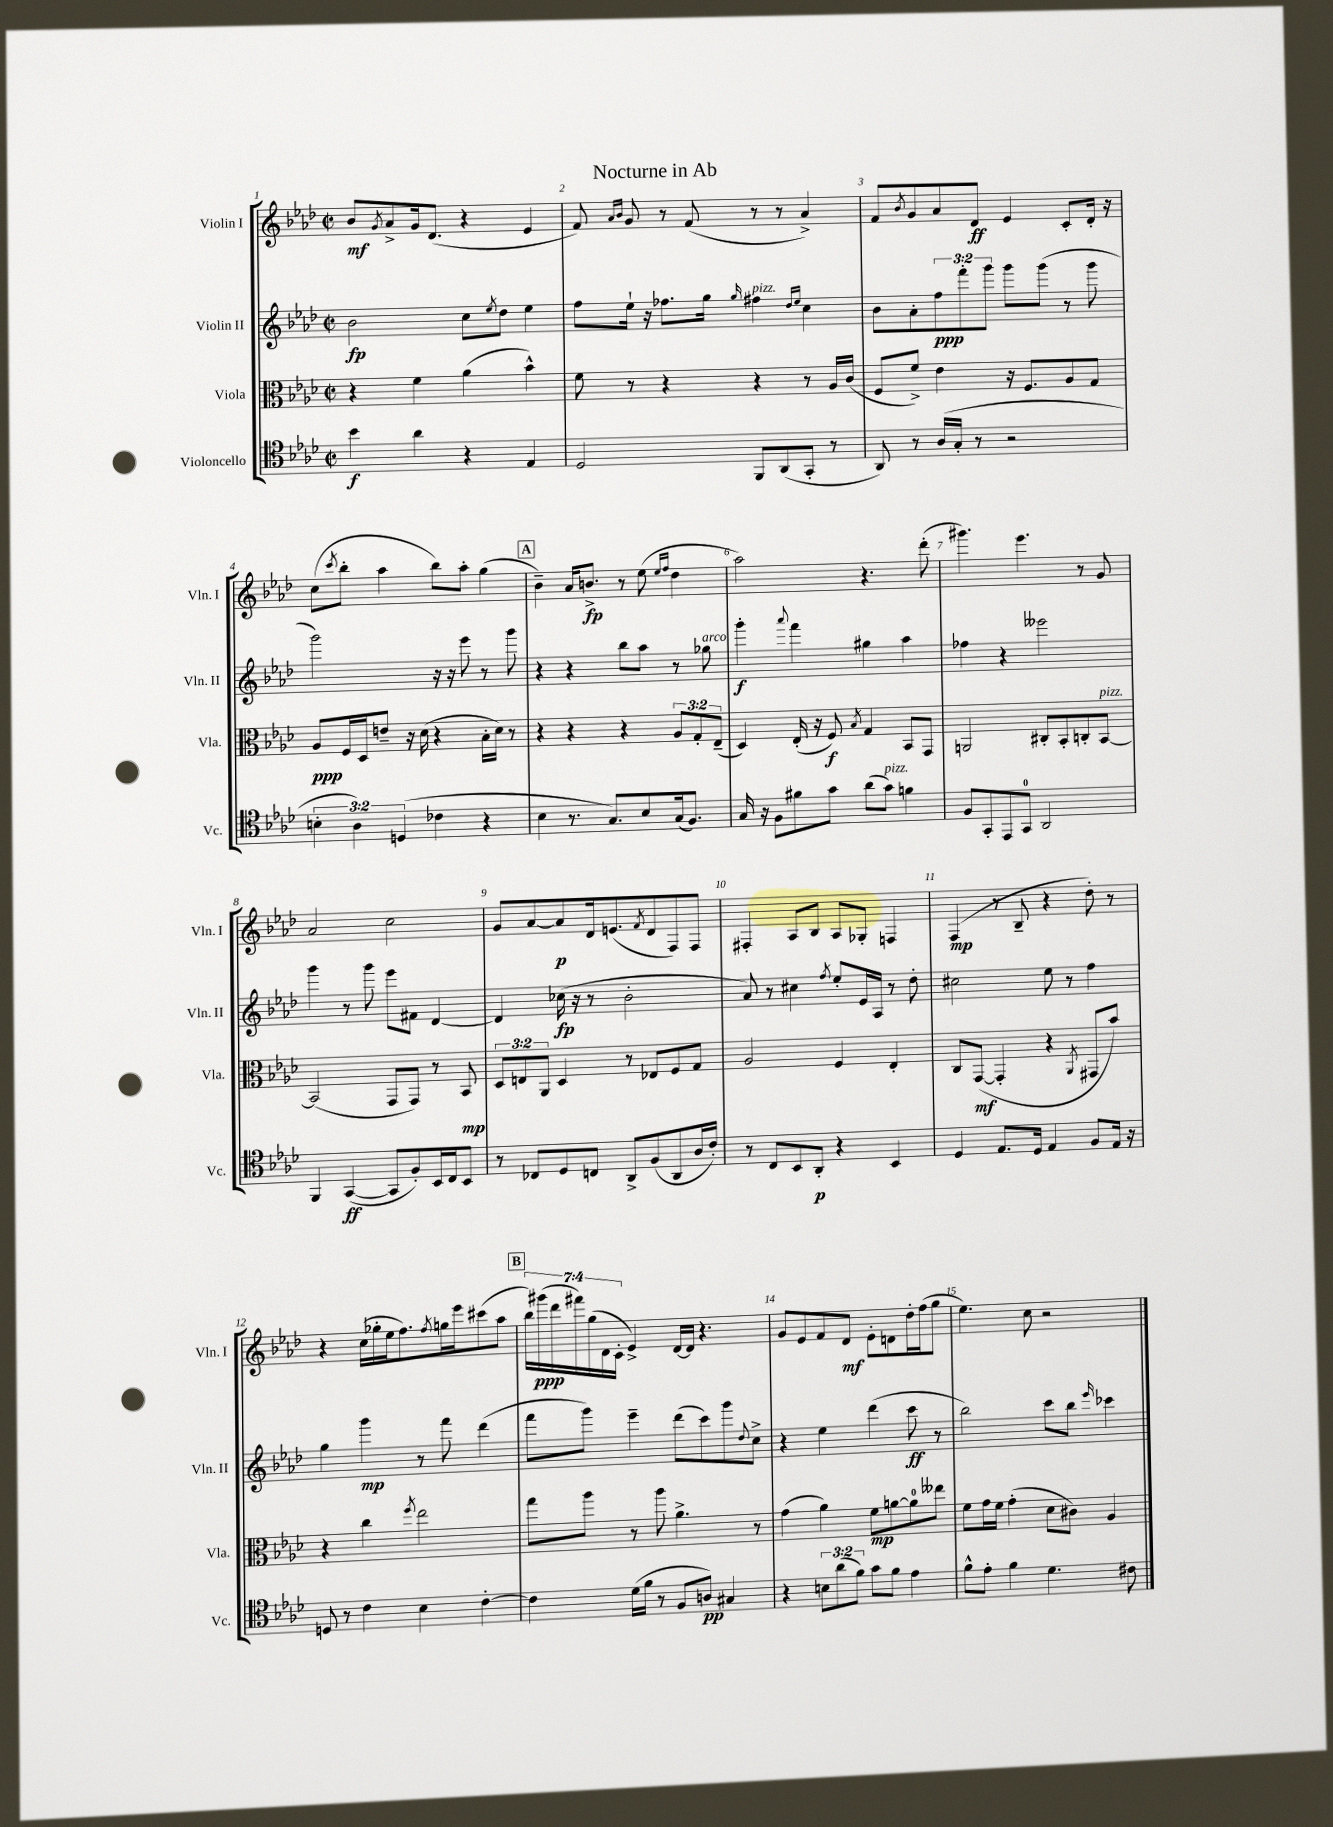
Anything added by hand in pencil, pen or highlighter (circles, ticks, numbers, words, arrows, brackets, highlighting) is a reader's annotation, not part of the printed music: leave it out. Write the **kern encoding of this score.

**kern	**kern	**kern	**kern
*staff4	*staff3	*staff2	*staff1
*clefC4	*clefC3	*clefG2	*clefG2
*k[b-e-a-d-]	*k[b-e-a-d-]	*k[b-e-a-d-]	*k[b-e-a-d-]
*M2/2	*M2/2	*M2/2	*M2/2
*met(c|)	*met(c|)	*met(c|)	*met(c|)
4b-	4r	2b-	8b-
.	.	.	8qg
.	.	.	8a-^
4a-	4f	.	16g
.	.	.	(8.d-
4r	(4a-	8cc	4r
.	.	8qee-	.
.	.	8dd-	.
4E-	4b-^^)	4ee-	4e-
=	=	=	=
2D-	8f	8ff	8f)
.	.	.	16qqa-
.	.	.	16qqb-
.	8r	16ee-`	8g
.	.	16r	.
.	4r	8.ff-	8r
.	.	.	(8f
.	.	16gg	.
.	.	16qqgg	.
8FF	4r	4ff#	8r
(8AA-	.	.	8r
.	.	16qqdd-	.
.	.	16qqee-	.
8GG'	8r	4cc	4a-^)
8r	16A-	.	.
.	(16c	.	.
=	=	=	=
8AA-)	8F	8b-	8f
.	.	.	8qb-
8r	8f^)	8a-'	8g
(16A-	4e-	12ff	8a-
16G'	.	.	.
.	.	12fff'	.
8r	.	.	8d-
.	.	12ggg	.
2r	16r	8ggg	4e-
.	8.F	.	.
.	.	(8ggg	.
.	8A-	8r	8c'
.	8G	8ggg	16d-'
.	.	.	16r
=	=	=	=
6B'	8A-	2ggg)	(8cc
.	.	.	8qccc
.	16F	.	8bb-'
6A-)	.	.	.
.	16D-	.	.
.	8e~	.	4aa-
(6D	.	.	.
.	16r	.	.
.	(16d-	.	.
4c-	4r	16r	8bb-)
.	.	16r	.
.	.	8eee-	8aa-'
4r	16B-'	8r	(4gg
.	16d-)	.	.
.	8r	8ggg	.
=	=	=	=
4B-	4r	4r	4b-~)
8.r	4r	4r	16a-
.	.	.	8.b^
8.G)	.	.	.
.	4r	8bb-	8r
8B-	.	8aa-	(8ee-
.	.	.	16qqee-
.	.	.	16qqff
(16G	12A-	8r	4dd-
8.F)	.	.	.
.	12G'	.	.
.	.	8gg-	.
.	(12E-~	.	.
=	=	=	=
16G	4D-)	4ggg'	2aa-)
16r	.	.	.
8F	.	.	.
.	.	8qqaaa-	.
8f#	(16E-'	4fff	.
.	16r	.	.
8g	8F)	.	.
.	8qB-	.	.
(8a-	4G	4gg#	4.r
8g)	.	.	.
4f	8BB-	4aa-	.
.	8GG	.	(8ddd-'
=	=	=	=
8F	2AA	4ff-	4.ggg#)
8GG'	.	.	.
8EE-	.	4r	.
8GG	.	.	4.eee-
2AA-	8C#'	2eee--	.
.	8BB-'	.	.
.	8C'	.	8r
.	[8BB-	.	8g
=	=	=	=
4FF	(2BB-]	4ggg	2a-
([4GG	.	8r	.
.	.	8ggg	.
8GG]	8GG	8eee-	2cc
8F')	8GG)	8f#	.
16BB-	8r	[4d-	.
16C	.	.	.
8BB-	8BB-	.	.
=	=	=	=
8r	12D-	4d-]	8g
.	12E	.	.
8C-	.	.	[8a-
.	12AA-	.	.
8D-	4D-	(16cc-	8a-]
.	.	16r	.
8C	.	8r	16d-
.	.	.	(8.e
8AA-^	8r	2b-'	.
.	.	.	8qf
(8F	8E-	.	8d-
8AA-	8F	.	8F)
16A-	8G	.	8F
16c')	.	.	.
=	=	=	=
8r	2A-	8a-)	4F#'
8C	.	8r	.
8BB-	.	4cc#	8A-
8AA-'	.	.	8B-
.	.	8qff	.
4r	4F	8ee-'	8A-
.	.	16e-	8G-'
.	.	16A-	.
4BB-	4E-'	8r	4F
.	.	8dd-'	.
=	=	=	=
4D-	8C	2cc#	(4F
.	([8GG	.	.
8.E-	4GG']	.	8r
.	.	.	8B-~
16D-	.	.	.
4E-	4r	8ee-	4r
.	.	8r	.
.	8qAA-	.	.
8F	8GG#	4ff	8dd-')
16E-	8b-)	.	8r
16r	.	.	.
=	=	=	=
8D	4r	4gg	4r
8r	.	.	.
4c	4cc	4ggg	(16cc
.	.	.	16gg-'
.	.	.	16ee-
.	.	.	8.ff)
.	8qff	.	.
4B-	2ee-	8r	.
.	.	.	8qff
.	.	8fff	16gg
.	.	.	16eee-
[4c'	.	(4ddd-	(8ccc#
.	.	.	8aa-
=	=	=	=
4c]	8gg	8fff	28bb-)
.	.	.	(28ggg#
.	.	.	28ddd-
.	.	.	28fff#)
.	8aa-	8ggg)	.
.	.	.	(28gg
.	.	.	28d-
.	.	.	28c'
(16d-	8r	4eee-~	4e-^)
16f	.	.	.
8r	8aa-	.	.
8F	4.a-^	(8ddd-	[16d-
.	.	.	16d-]
8A)	.	8ccc)	4.r
4G#	.	8ggg	.
.	.	8qqdd-	.
.	8r	8cc^	.
=	=	=	=
4r	(4g	4r	8g
.	.	.	8e-
12B	4a-)	4ee-	8f
(12a-	.	.	.
.	.	.	8d-
12f)	.	.	.
8g	8f	(4ddd-	8e-'
8f	[8a	.	8d
4e-	8a]	8ccc	16dd-'
.	.	.	(16ff
.	8ee--	8r	8gg
=	=	=	=
8f^^	8f	2bb-)	4.ee-)
8e-'	16g	.	.
.	16f	.	.
4f	(4g'	.	.
.	.	.	8cc
4.d-	8d-	8ccc	2r
.	8c#)	8bb-	.
.	.	16qqeee-	.
.	4A-	4ccc-	.
8c#	.	.	.
==	==	==	==
*-	*-	*-	*-
